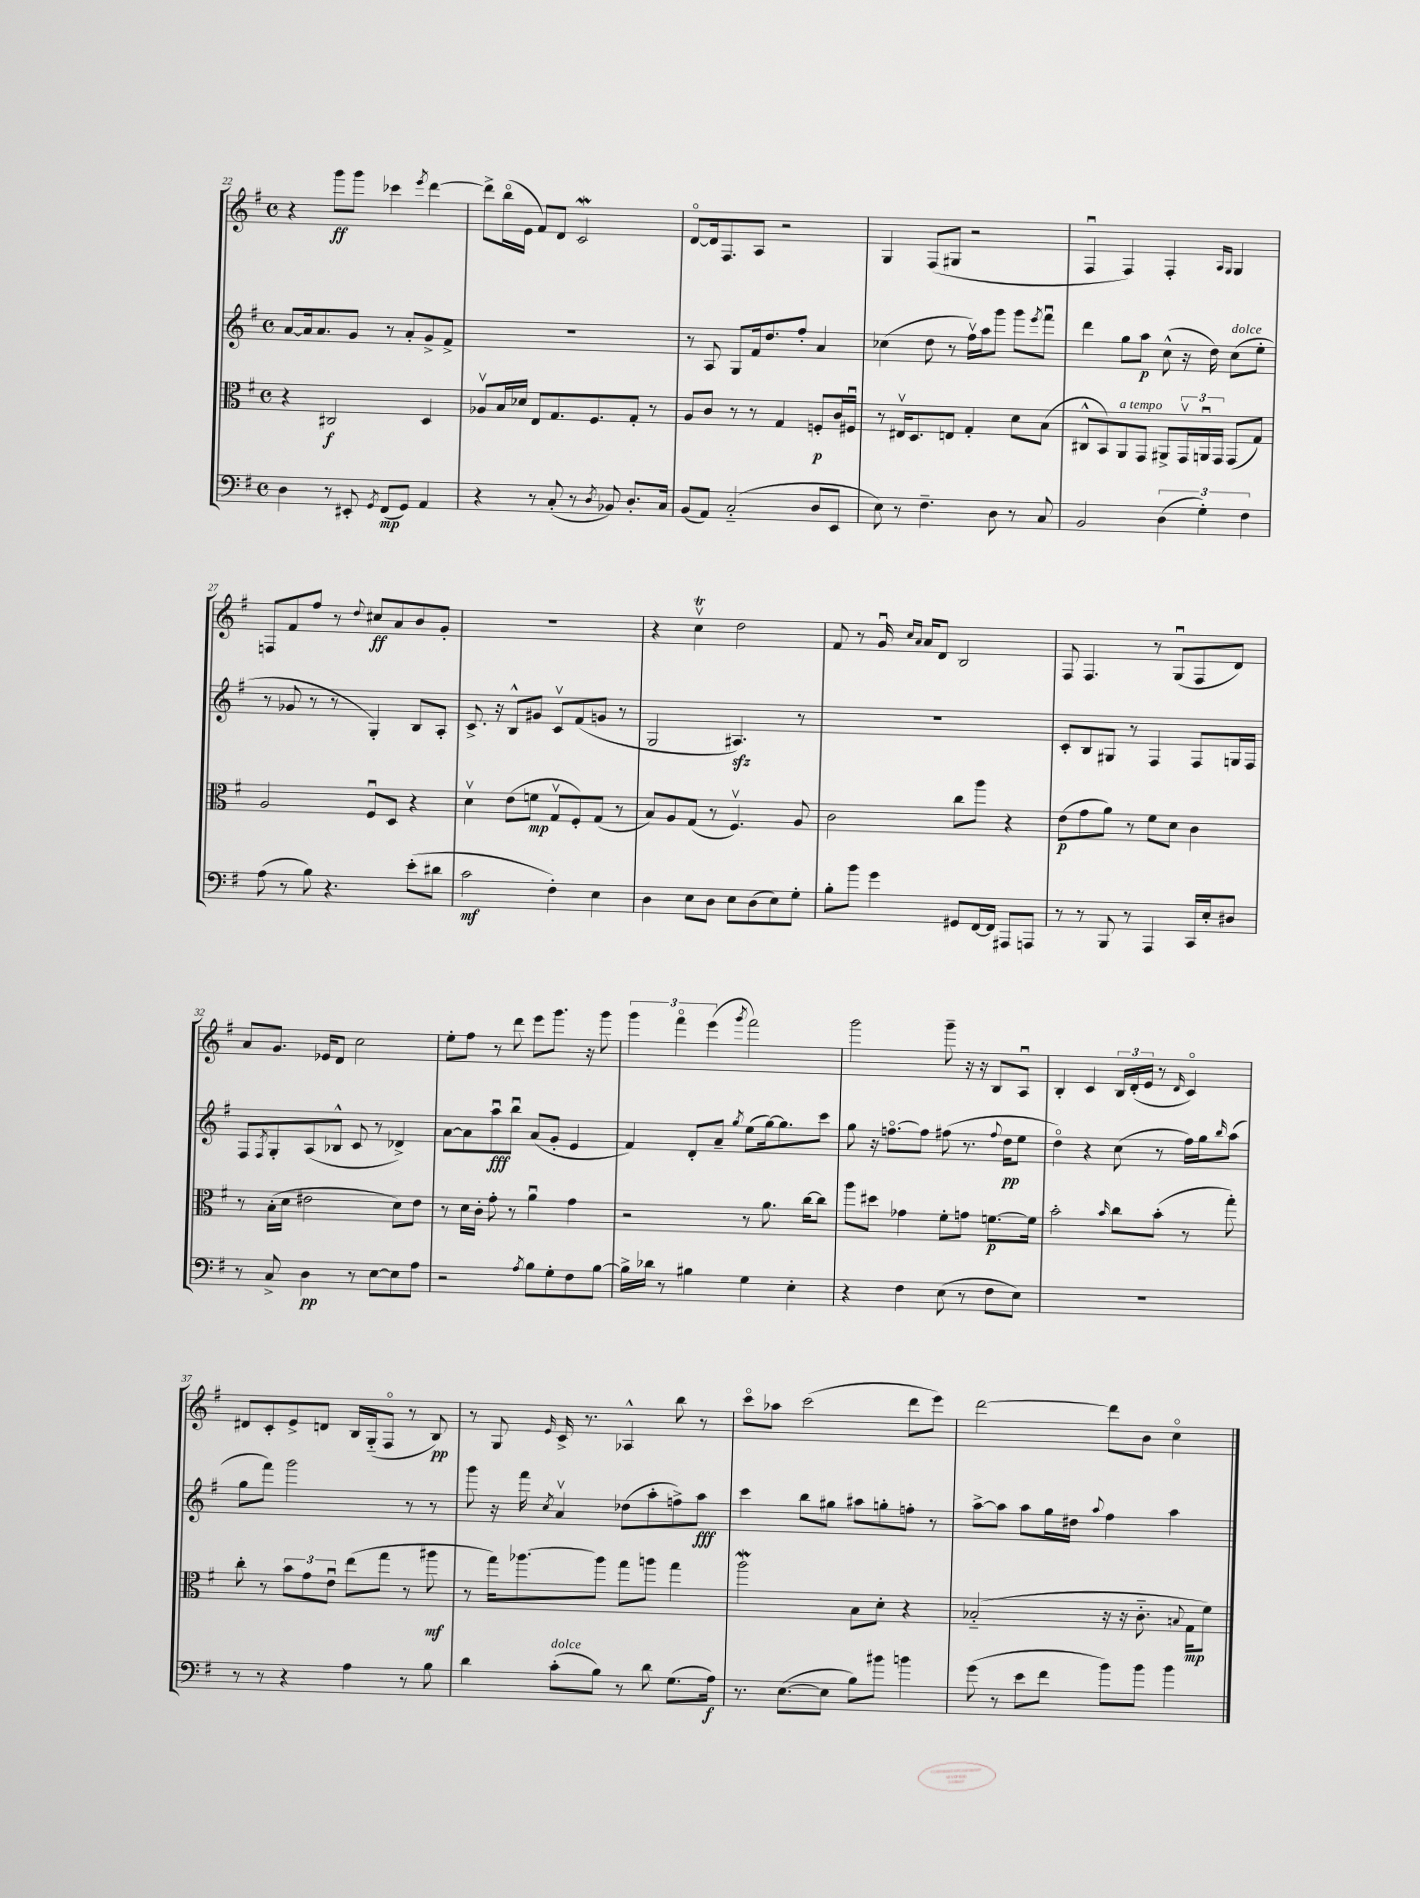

**kern	**kern	**kern	**kern
*staff4	*staff3	*staff2	*staff1
*clefF4	*clefC3	*clefG2	*clefG2
*k[f#]	*k[f#]	*k[f#]	*k[f#]
*M4/4	*M4/4	*M4/4	*M4/4
*met(c)	*met(c)	*met(c)	*met(c)
4D	4r	[8a	4r
.	.	16a]	.
.	.	8.a	.
8r	2C#	.	8ggg
8EE#'	.	8g	8ggg
8qGG	.	.	.
(8FF#	.	8r	4ccc-
8GG)	.	8a'	.
.	.	.	8qeee
4AA	4D	8g^	[4ddd
.	.	8f#^	.
=	=	=	=
4r	8A-v	1r	8ddd^]
.	16B	.	(16bbo
.	16d-	.	16e
8r	8E	.	8f#)
(8C'	8.G	.	8d
8r	.	.	2c
.	8.F#	.	.
8qD	.	.	.
8BB-)	.	.	.
8.D'	8G'	.	.
.	8r	.	.
16C	.	.	.
=	=	=	=
(8BB	8A	8r	[8do
8AA)	8c	8A	16d]
.	.	.	8.F#
(2C'~	8r	8G	.
.	8r	16f#	8A
.	.	8.dd	.
.	4G	.	2r
.	.	8ff#'	.
8D	8F'	4a	.
8EE	16c	.	.
.	16F#u	.	.
=	=	=	=
8E)	8r	(4cc-	4G
8r	16E#v	.	.
.	8.D	.	.
4.F#~	.	8dd	(8F#
.	8E	8r	8G#
.	4G'	16ff#v)	2r
.	.	16aa	.
8D	.	8ggg	.
8r	8d	8ggg	.
.	.	8qeee	.
8C	(8B	8fff#u	.
=	=	=	=
2BB	8C#^^	4ddd	4F#u
.	8BB)	.	.
.	8AA	8gg	4F#)
.	8GG	8aa	.
(6D	8AA#^	(8cc^^	4F#'
.	24GGv	16r	.
6G')	24AAu	.	.
.	.	16dd)	.
.	24GG	.	.
.	.	.	16qqA
.	.	.	16qqG
.	(8GG	(8cc	4G
6F#	.	.	.
.	8G)	8ee'	.
=	=	=	=
(8A	2A	8r	8F
8r	.	8g-	8f#
8B)	.	8r	8ff#
4.r	.	8r	8r
.	.	.	8qqdd
.	8F#u	4G')	8cc#
.	8D	.	8a
(8e'	4r	8B	8b
8d#	.	8A'	8g'
=	=	=	=
2c	4dv	8.c^	1r
.	.	16r	.
.	(8e	8B^^	.
.	8f	8g#	.
4F#')	8Gv	8cv	.
.	8F#')	(8f#	.
4E	(8G	8g	.
.	8r	8r	.
=	=	=	=
4D	8B)	2G	4r
.	8A	.	.
8E	(8G	.	4ccv
8D	8r	.	.
8E	4.F#v)	4.A#)	2dd
(8D	.	.	.
8E)	.	.	.
8G'	8A	8r	.
=	=	=	=
8B'	2c	1r	8f#
8b	.	.	8r
4g	.	.	16gu
.	.	.	16qqcc
.	.	.	16qqa
.	.	.	16a
.	.	.	8d
8GG#	8cc	.	2B
[16FF#	8aa	.	.
16FF#]	.	.	.
8AAA#	4r	.	.
8AAA	.	.	.
=	=	=	=
8r	(8e	8c'	8F#
8r	8g	8B	4.F#
8BBB	8a)	8G#	.
8r	8r	8r	.
4AAA	8f#	4F#	8r
.	8d	.	(8Gu
16CC	4c	8F#	8F#
16E'	.	.	.
8D#	.	16G	8d)
.	.	16F#	.
=	=	=	=
8r	8r	8F#	8a
.	.	8qF#	.
8C^	(16B'	8G'	8.g
.	16d	.	.
4D	2e#	(8A	.
.	.	.	16e-
.	.	8B-^^	8d
8r	.	8c	2cc
[8E	.	8r	.
8E]	8d)	4d-^)	.
8A	8e#	.	.
=	=	=	=
2r	8r	[8a	8ee'
.	16d	8a]	8ff#
.	16c'	.	.
.	8g'	8aau	8r
.	8r	8bbu	8ddd
8qA	.	.	.
8B	4au	(8a	8eee
8G'	.	8g'	8.ggg
8F#	4g	4e	.
.	.	.	16r
[8B	.	.	8ggg
=	=	=	=
16B^]	2r	4f#)	6ggg
16d-	.	.	.
8r	.	.	.
.	.	.	6fff#o
4B#	.	8d'	.
.	.	.	(6eee
.	.	8a~	.
.	.	8qgg	8qggg
4G	8r	(8ee	2fff#)
.	8.a	[16gg)	.
.	.	8.gg]	.
4E'	.	.	.
.	[16cc	.	.
.	8cc]	8ccc	.
=	=	=	=
4r	8aa	8gg	2ggg
.	8dd#	16r	.
.	.	[8.ffo	.
4F#	4g-	.	.
.	.	8ff]	.
(8E	8f#'	(8ff#	8ggg~
8r	8g	8.r	16r
.	.	.	16r
8F#	[8.f	.	8B
.	.	8qqff#	.
.	.	16dd	.
8E)	.	8ee	8Au
.	16f]	.	.
=	=	=	=
1r	2b'	4ddo)	4B'
.	.	4r	4c
.	16qqb	.	.
.	8cc	(8cc	24B
.	.	.	(24d'
.	.	.	24e
.	(8b'	8r	8r
.	.	.	16qqd
.	8r	16ff#)	4co)
.	.	16gg	.
.	.	16qqbb	.
.	8gg')	(8aa	.
=	=	=	=
8r	8cc'	8gg	8d#
8r	8r	8fff#)	8c'
4r	12b	2ggg	8e^
.	12g	.	.
.	.	.	8d
.	12eu	.	.
4A	(8ee	.	16B
.	.	.	(16G'~
.	8gg	.	8F#o
8r	8r	8r	8r
8B	8aa#	8r	8B)
=	=	=	=
4d	8r	8ggg	8r
.	16gg)	16r	8G
.	[8.aa-	16fff#	.
.	.	8qcc	16qqe
(8c'	.	4av	16c^
.	.	.	8.r
8B)	8aa-]	.	.
8r	8gg	(8dd-	4A-^^
8d	8aa	8aa'	.
(8.G	4gg	8ff^)	8bb
.	.	8aa	8r
16A)	.	.	.
=	=	=	=
8.r	2aa	4ccc	8ccco
.	.	.	8aa-
([8.E	.	.	.
.	.	8bb	(2ccc
8E]	.	8gg#	.
8B)	8B	8aa#	.
8b#	8d'	8gg'	.
4b	4r	8ff'	8ddd
.	.	8r	8eee)
=	=	=	=
(8g	(2B-'~	[8aa^	[2ddd
8r	.	8aa]	.
8e	.	8aa	.
8f#	.	16gg	.
.	.	16dd#	.
.	.	8qqaa	.
8b)	16r	4ff#	8ddd]
.	16r	.	.
8b	8.c'~	.	8b
4b	.	4aa	4cco
.	8qqB	.	.
.	16G	.	.
.	8f#)	.	.
==	==	==	==
*-	*-	*-	*-
